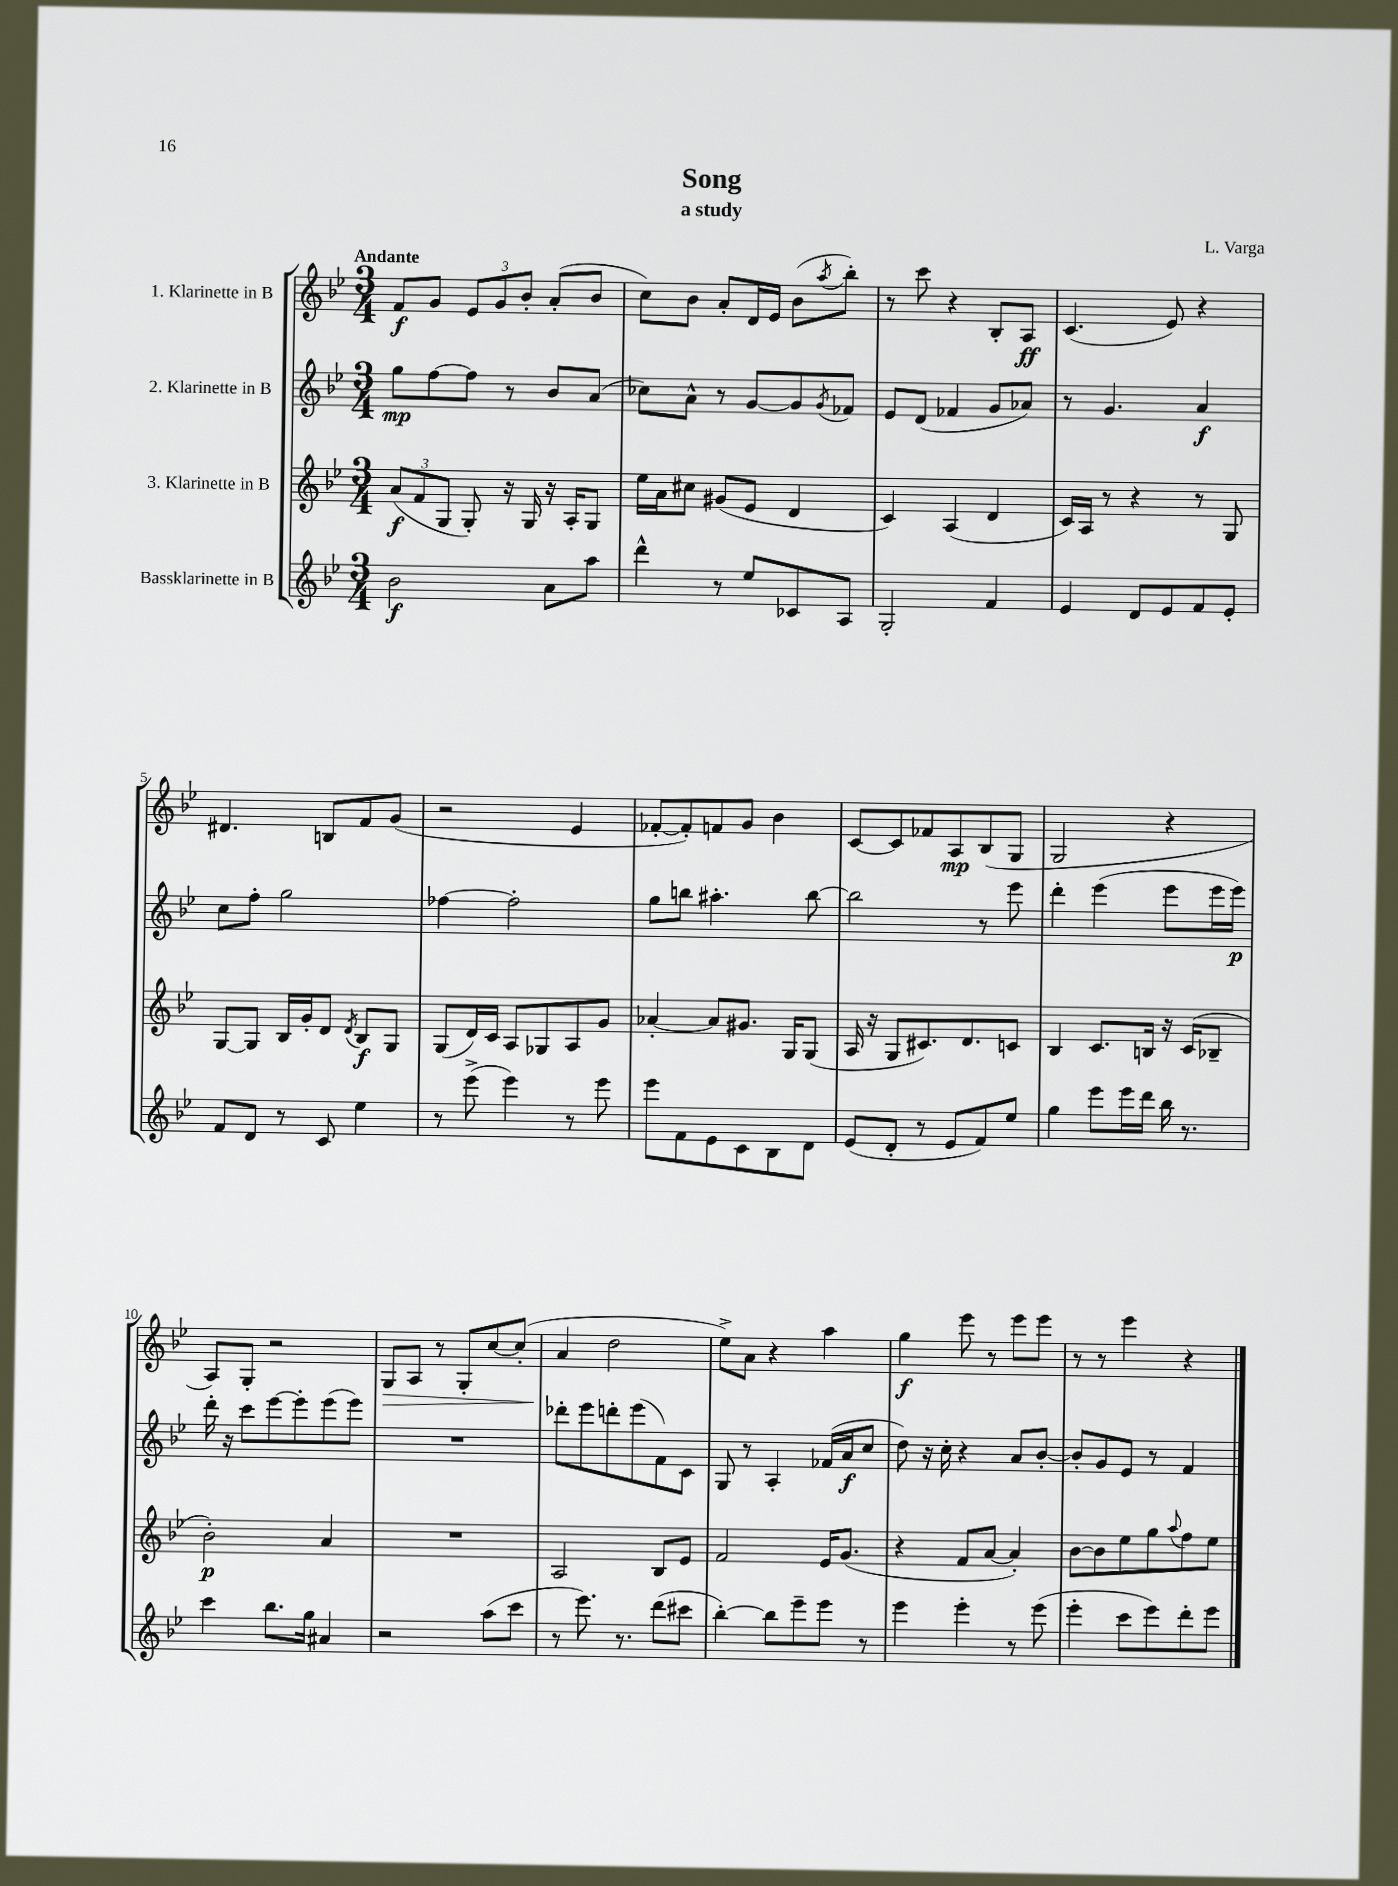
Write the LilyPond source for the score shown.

\header { title = "Song" composer = "L. Varga" subtitle = "a study" }
<<
\new StaffGroup <<
\new Staff = "s0" \with { instrumentName = "1. Klarinette in B" } {
    \clef treble \key bes \major \numericTimeSignature \time 3/4 \tempo "Andante"
    f'8\f g'8 \tuplet 3/2 { ees'8 g'8 bes'8-. } a'8-.( bes'8 |
    c''8) bes'8 a'8-. d'16 ees'16 bes'8( \acciaccatura { a''8 } bes''8-.) |
    r8 c'''8 r4 bes8-. a8\ff |
    c'4.( ees'8) r4 |
    dis'4. b8 f'8 g'8( |
    r2 ees'4 |
    fes'8~-. fes'8-.) f'8 g'8 bes'4 |
    c'8~ c'8 fes'8 a8\mp bes8( g8 |
    g2 r4 |
    a8) g8-. r2 |
    g8\> a8 r8 g8-. c''8~ c''8-.( |
    a'4\! d''2 |
    ees''8->) a'8 r4 a''4 |
    g''4\f ees'''8 r8 ees'''8 ees'''8 |
    r8 r8 ees'''4 r4 \bar "|." |
}
\new Staff = "s1" \with { instrumentName = "2. Klarinette in B" } {
    \clef treble \key bes \major \numericTimeSignature \time 3/4
    g''8\mp f''8~ f''8 r8 bes'8 a'8( |
    ces''8) a'8-^ r8 g'8~ g'8 \acciaccatura { g'8 } fes'8 |
    ees'8 d'8( fes'4 g'8 aes'8) |
    r8 g'4. a'4\f |
    c''8 f''8-. g''2 |
    fes''4~ fes''2-. |
    g''8 b''8 ais''4.-. b''8~ |
    b''2 r8 ees'''8 |
    d'''4-. ees'''4( ees'''8 ees'''16 ees'''16\p) |
    d'''16-. r16 c'''8 ees'''8~ ees'''8-. ees'''8( ees'''8) |
    R2. |
    des'''8-. ees'''8 d'''8-. ees'''8( f'8) c'8 |
    g8 r8 a4-. fes'16( a'16\f c''8 |
    d''8) r16 c''16-. r4 a'8 bes'8~-. |
    bes'8-. g'8 ees'8 r8 f'4 \bar "|." |
}
\new Staff = "s2" \with { instrumentName = "3. Klarinette in B" } {
    \clef treble \key bes \major \numericTimeSignature \time 3/4
    \tuplet 3/2 { a'8\f( f'8 g8 } g8-.) r16 g16 r16 a16-. g8 |
    ees''16 a'16 cis''8 gis'8( ees'8 d'4 |
    c'4) a4( d'4 |
    c'16) a16 r8 r4 r8 g8 |
    g8~ g8 bes16 g'16-. d'8 \acciaccatura { d'8 } bes8\f g8 |
    g8( d'16) c'16 a8 ges8 a8 g'8 |
    aes'4~-. aes'8 gis'8. g16 g8( |
    a16 r16 g8 cis'8.) d'8. c'8 |
    bes4 c'8. b16 r16 c'16( bes8-- |
    bes'2-.\p) a'4 |
    R2. |
    a2 bes8 ees'8 |
    f'2 ees'16 g'8.( |
    r4 f'8 a'8~ a'4-.) |
    bes'8~ bes'8 ees''8 g''8 \appoggiatura { a''8 } f''8 ees''8 \bar "|." |
}
\new Staff = "s3" \with { instrumentName = "Bassklarinette in B" } {
    \clef treble \key bes \major \numericTimeSignature \time 3/4
    bes'2\f a'8 a''8 |
    d'''4-^ r8 ees''8 ces'8 a8 |
    g2-. f'4 |
    ees'4 d'8 ees'8 f'8 ees'8-. |
    f'8 d'8 r8 c'8 ees''4 |
    r8 ees'''8->( ees'''4) r8 ees'''8 |
    ees'''8 f'8 ees'8 c'8 bes8 d'8 |
    ees'8( d'8-. r8 ees'8 f'8) ees''8 |
    g''4 ees'''8 ees'''16 d'''16 bes''16 r8. |
    c'''4 bes''8. g''16 ais'4 |
    r2 a''8( c'''8 |
    r8 ees'''8.) r8. d'''8( cis'''8 |
    bes''4~-.) bes''8 ees'''8-- ees'''8 r8 |
    ees'''4 ees'''4-. r8 ees'''8( |
    ees'''4-. c'''8 ees'''8) d'''8-. ees'''8 \bar "|." |
}
>>
>>
